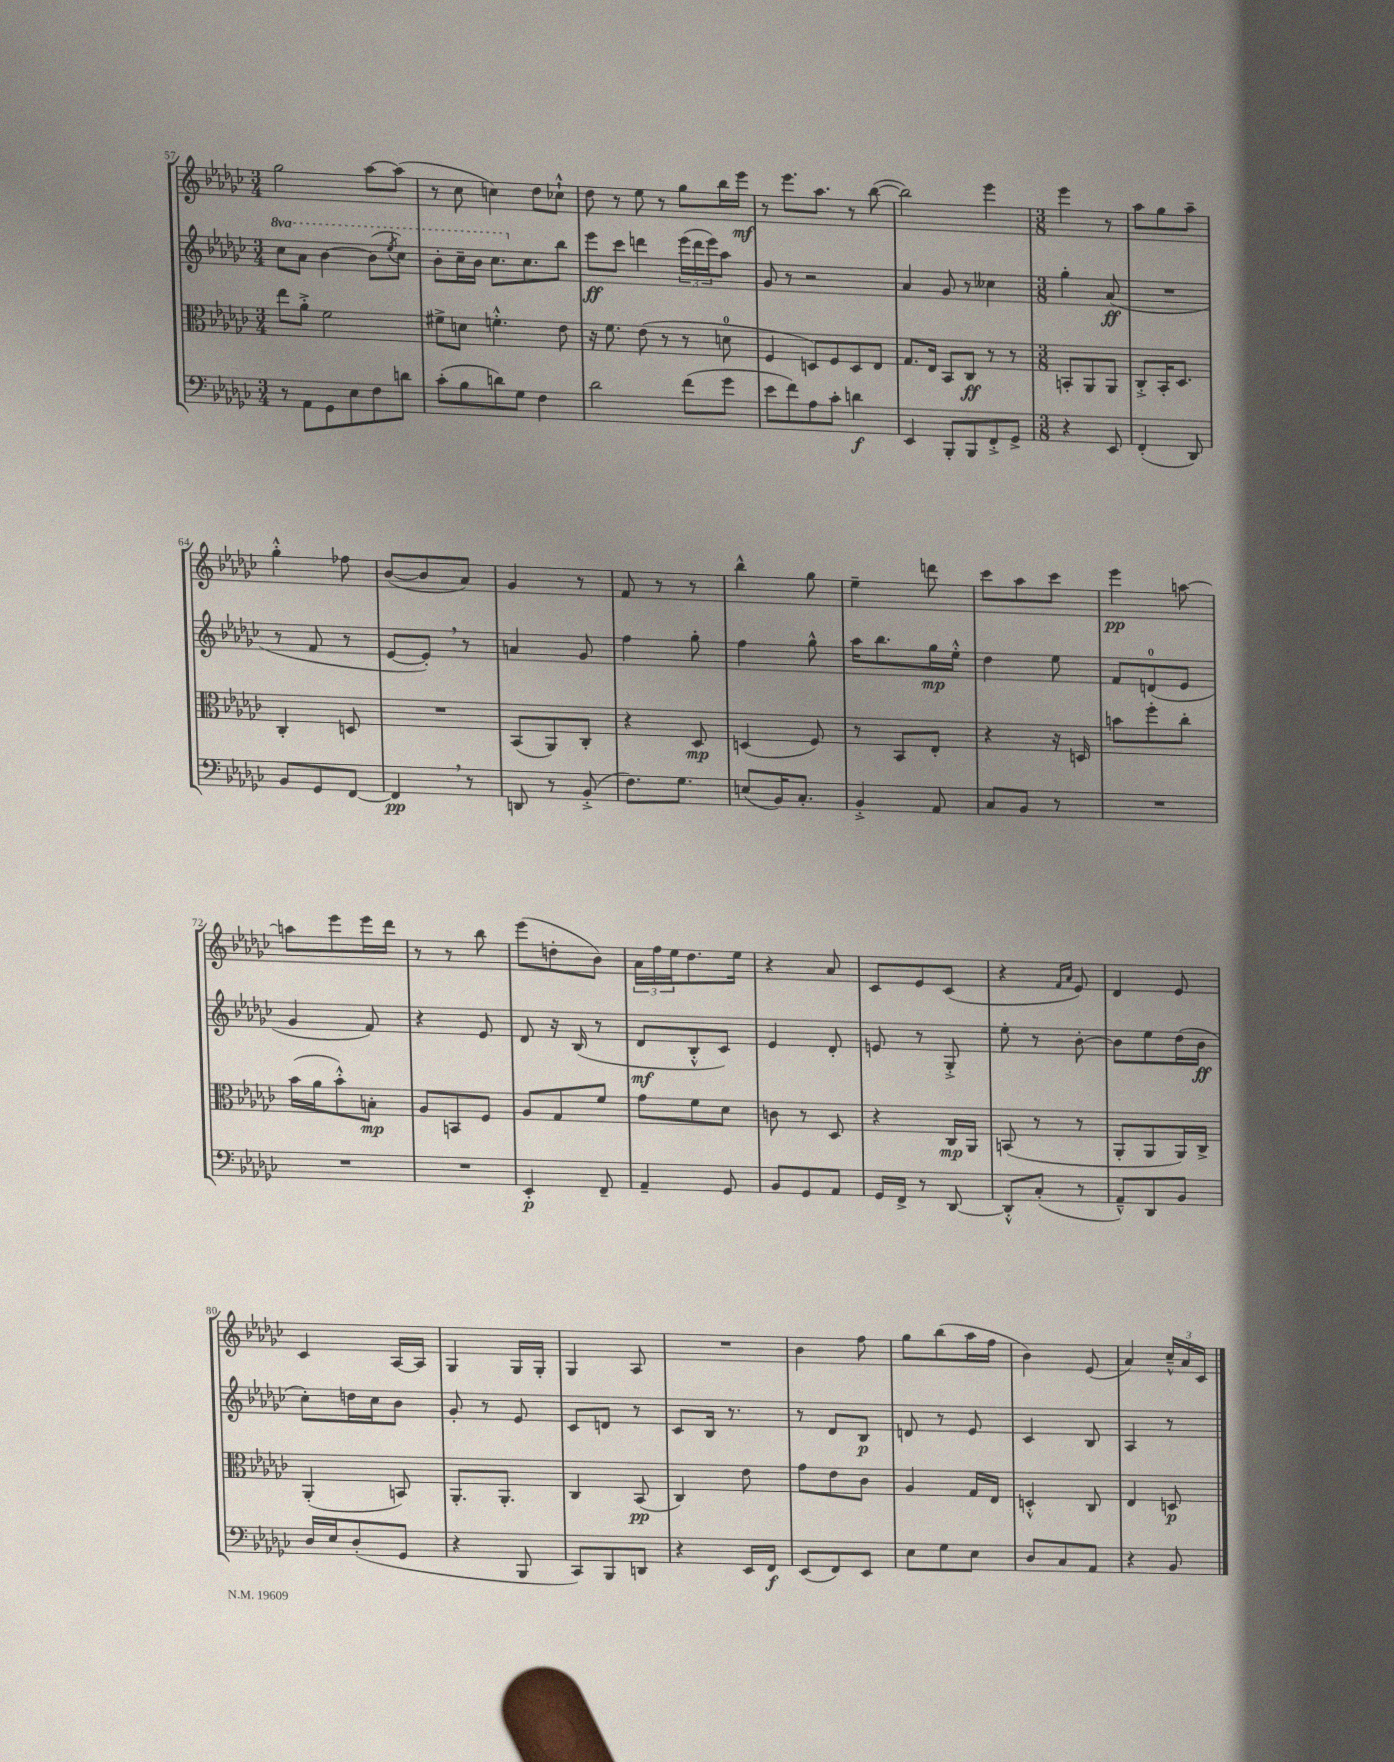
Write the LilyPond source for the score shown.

<<
\new StaffGroup <<
\new Staff = "s0" {
    \clef treble \key ges \major \numericTimeSignature \time 3/4
    ges''2 aes''8~ aes''8( |
    r8 ces''8 c''4) des''8 ces''8-!-^ |
    des''8 r8 ees''8 r8 ges''8 bes''16 ees'''16\mf |
    r8 ees'''8. aes''8. r8 bes''8~( |
    bes''2) ees'''4 |
    \numericTimeSignature \time 3/8 ees'''4 r8 |
    aes''8 ges''8 aes''8-- |
    ges''4-.-^ fes''8 |
    bes'8~( bes'8 aes'8) |
    ges'4 r8 |
    f'8 r8 r8 |
    bes''4-^ ges''8 |
    ees''4-- d'''8 |
    ces'''8 aes''8 ces'''8 |
    ees'''4\pp a''8~ |
    a''8 ees'''8 ees'''16 des'''16 |
    r8 r8 bes''8 |
    ees'''8( d''8-. bes'8) |
    \tuplet 3/2 { aes'16 f''16 ees''16 } des''8. ees''16 |
    r4 aes'8 |
    ces'8 ees'8 ces'8( |
    r4 \grace { f'16 aes'16 } ees'8) |
    des'4 ees'8 |
    ces'4 aes16~ aes16 |
    ges4 ges16 ges16-. |
    ges4 aes8 |
    R4. |
    bes'4 f''8 |
    ges''8 bes''8( aes''16 f''16 |
    bes'4) ees'8( |
    aes'4) \tuplet 3/2 { ces''16---^ aes'16 ces'16 } \bar "|." |
}
\new Staff = "s1" {
    \clef treble \key ges \major \numericTimeSignature \time 3/4 \set Staff.ottavationMarkups = #ottavation-simple-ordinals
    \ottava #1 ces'''8 aes''8 bes''4~ bes''8( \acciaccatura { ees'''8 } ces'''8) |
    bes''8-. ces'''16-- bes''16 ces'''8. \ottava #0 ces''8. bes''8 |
    ees'''8\ff ces'''8 d'''4 \tuplet 3/2 { ees'''16( d'''16 ees'''16) } aes''8 |
    ges'8 r8 r2 |
    aes'4 ges'8 r8 ceses''4 |
    \numericTimeSignature \time 3/8 ges''4-. aes'8\ff( |
    R4. |
    r8 f'8 r8 |
    ees'8~ ees'8-.) \breathe r8 |
    a'4 ges'8 |
    f''4 ges''8-. |
    f''4 ges''8-^ |
    aes''16 bes''8. ges''16\mp ees''16-.-^ |
    des''4 ees''8 |
    f'8 d'8-0( ees'8 |
    ges'4 f'8) |
    r4 ees'8 |
    des'8 r16 bes16( r8 |
    des'8\mf bes8-.-^ ces'8) |
    ees'4 des'8-. |
    e'8 r8 ges8-.-> |
    ees''8-. r8 bes'8~-. |
    bes'8 ees''8 des''16( bes'16\ff |
    ces''8-.) d''16 ces''16 bes'8 |
    ges'8-. r8 ees'8 |
    ces'8 d'8 r8 |
    ces'8 bes16 r8. |
    r8 des'8 bes8\p |
    d'8 r8 ees'8 |
    ces'4 bes8 |
    aes4 r8 \bar "|." |
}
\new Staff = "s2" {
    \clef alto \key ges \major \numericTimeSignature \time 3/4
    ees''8 aes'8-.-> f'2 |
    fis'8-> d'8 f'4.-.-^ ees'8 |
    r16 f'8. ees'8( r8 r8 d'8-0 |
    f4 d8) f8 d8 ees8 |
    ges8. ees16 bes,8 ces8\ff r8 r8 |
    \numericTimeSignature \time 3/8 b,8-. aes,8 aes,8 |
    ces8-.-> bes,16-. des8. |
    ces4-. d8 |
    R4. |
    bes,8( aes,8) ces8-. |
    r4 des8\mp |
    d4( f8) |
    r8 bes,8 ees8-. |
    r4 r16 d16 |
    b'8 f''8-. ces''8-. |
    bes'16( aes'16 bes'8-.-^) b8-.\mp |
    aes8 b,8 f8 |
    aes8 ges8 f'8 |
    ges'8 f'8 des'8 |
    c'8 r8 des8 |
    r4 ces16\mp aes,16 |
    b,8( r8 r8 |
    aes,8-. aes,8 aes,16) ces16-> |
    aes,4-.( b,8) |
    aes,8.-. aes,8.-. |
    ces4 bes,8\pp( |
    ces4) ees'8 |
    ges'8 ees'8 ces'8 |
    aes4 ges16 ees16 |
    d4-.-^ ces8 |
    ees4 d8\p \bar "|." |
}
\new Staff = "s3" {
    \clef bass \key ges \major \numericTimeSignature \time 3/4
    r8 aes,8 ges,8 ees8 f8 d'8 |
    ces'8-.( bes8 d'8) ges8 f4 |
    des'2 f'8( ges'8 |
    ees'8 f'8) aes8 ces'8-. d'4\f |
    ees,4 bes,,8-. bes,,8 f,8-.-> ges,8-> |
    \numericTimeSignature \time 3/8 r4 ees,8 |
    f,4-.( des,8) |
    bes,8 ges,8 f,8~ |
    f,4\pp \breathe r8 |
    d,8 r8 bes,8-.->( |
    f8.) ges8. |
    e8( bes,16) ces8.-. |
    bes,4-.-> aes,8 |
    ces8 bes,8 r8 |
    R4. |
    R4. |
    R4. |
    ees,4-.\p f,8-- |
    aes,4-- ges,8 |
    bes,8 ges,8 aes,8 |
    ges,16 f,16-> r8 des,8~ |
    des,8-.-^ ces8-.( r8 |
    aes,8---^) des,8 bes,8 |
    des16 ees16 des8-.( ges,8 |
    r4 bes,,8 |
    ces,8) bes,,8 d,8 |
    r4 ees,16 f,16\f |
    ees,8( f,8) ees,8 |
    ees8 ges8 ees8 |
    des8 ces8 aes,8 |
    r4 bes,8 \bar "|." |
}
>>
>>
\layout { \context { \Score currentBarNumber = #57 } }
